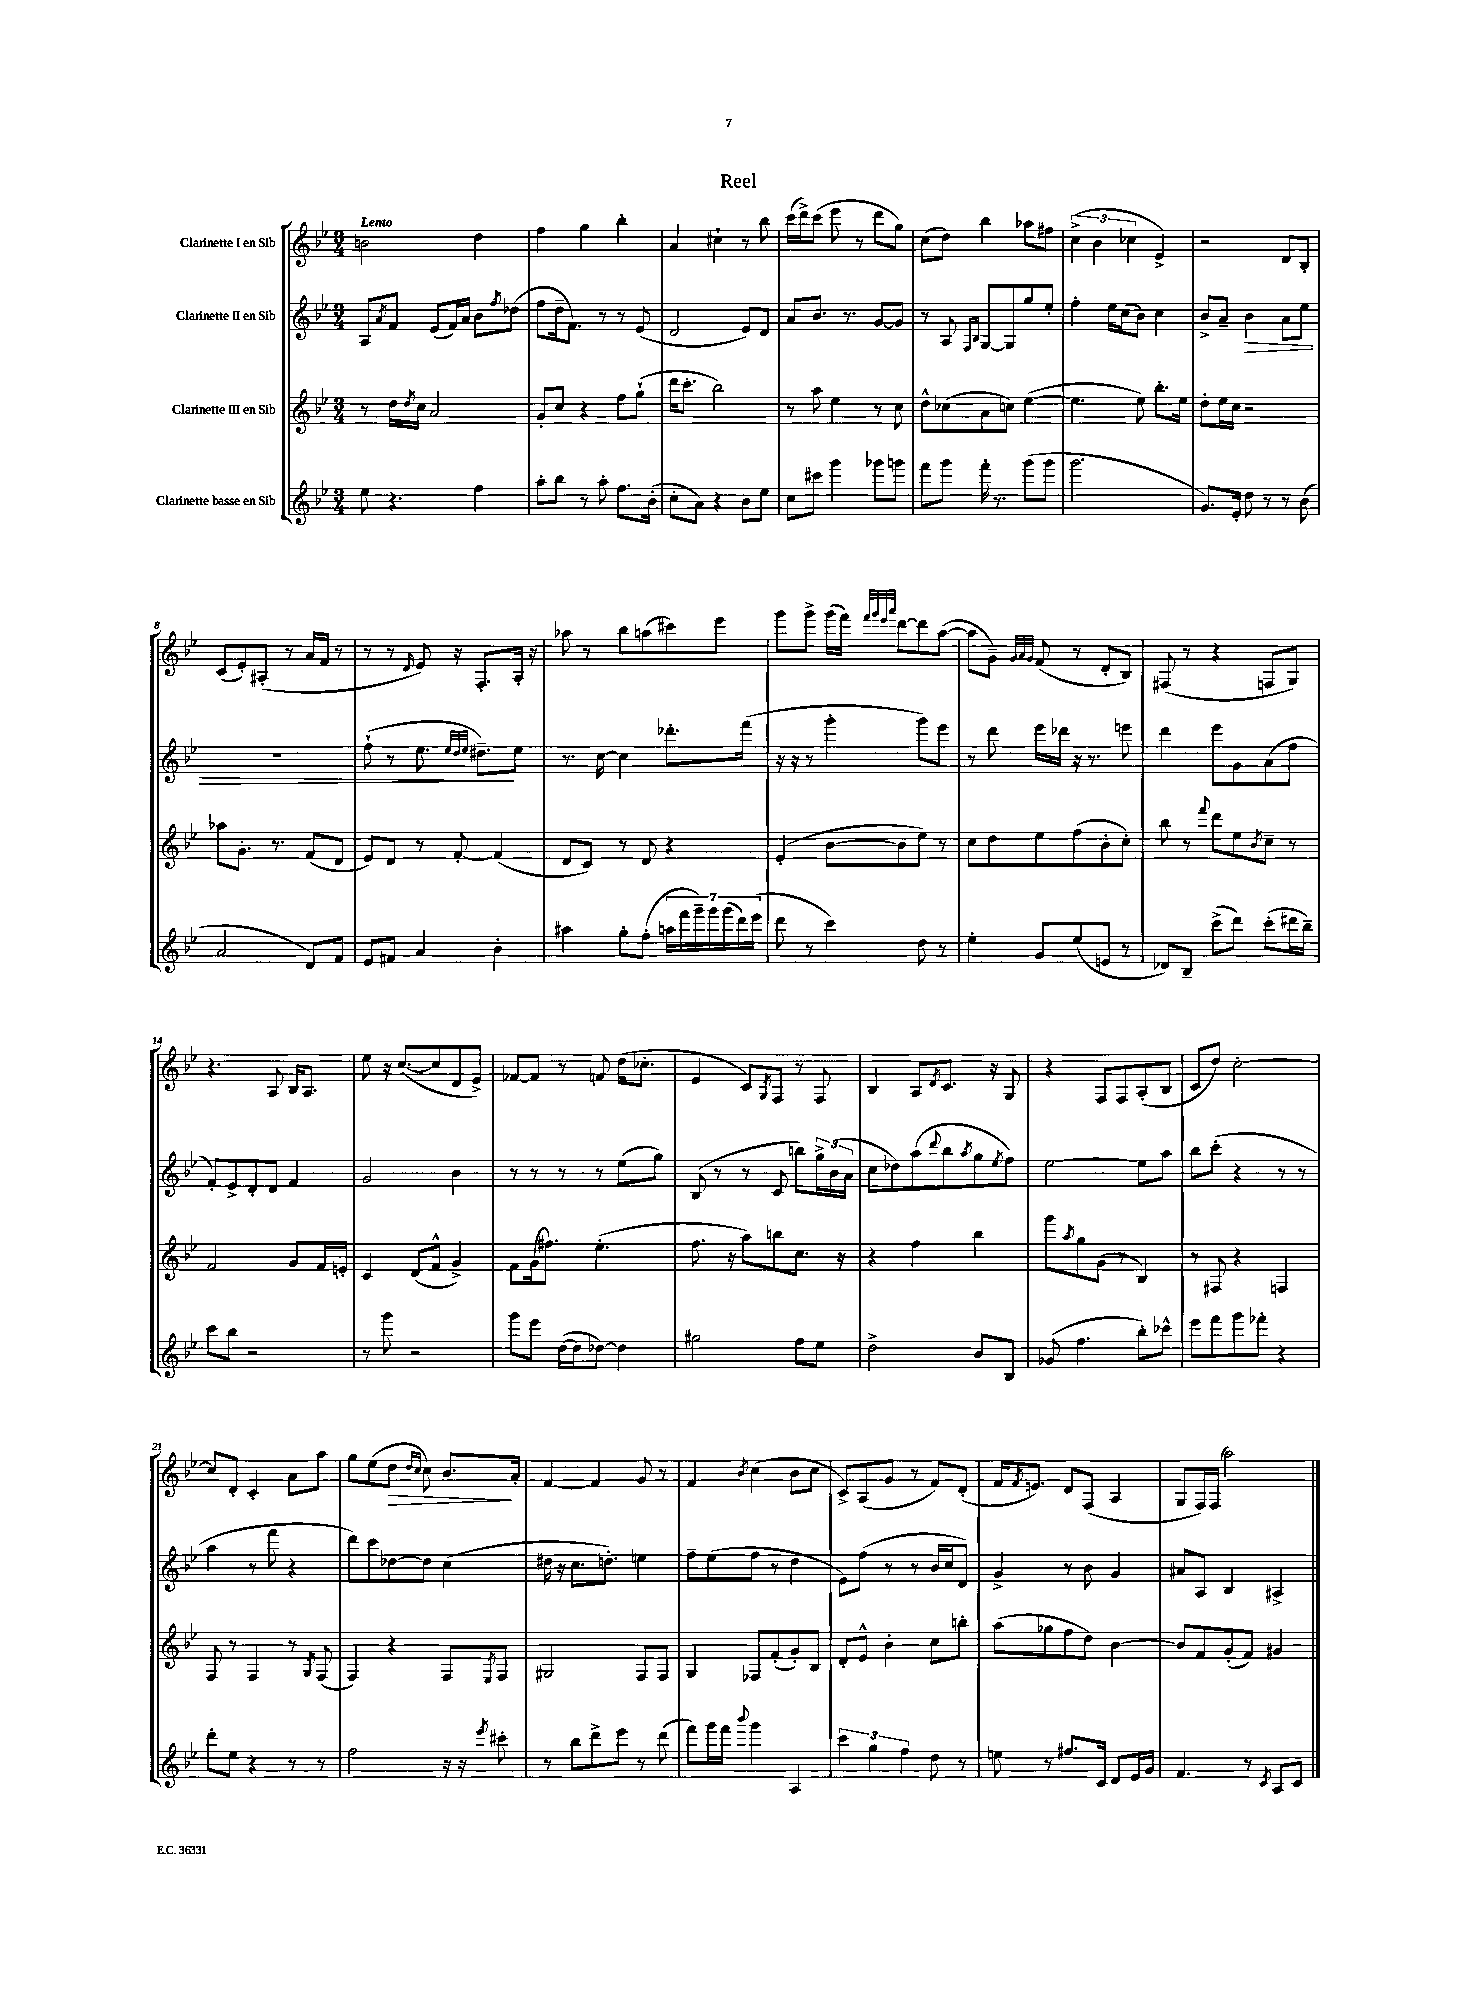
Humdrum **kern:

**kern	**kern	**kern	**kern
*staff4	*staff3	*staff2	*staff1
*clefG2	*clefG2	*clefG2	*clefG2
*k[b-e-]	*k[b-e-]	*k[b-e-]	*k[b-e-]
*M3/4	*M3/4	*M3/4	*M3/4
8ee-	8r	8A	2b
.	.	8qa	.
4.r	16dd	8f	.
.	8qdd	.	.
.	16cc	.	.
.	2a	(8e-	.
.	.	16f)	.
.	.	16a	.
4ff	.	8b-	4dd
.	.	8qff	.
.	.	(8dd-	.
=	=	=	=
8aa'	8g'	8ff	4ff
8bb-	8cc	16dd~	.
.	.	8.f)	.
8r	4r	.	4gg
8aa'	.	8r	.
8.ff	8ff	8r	4bb-'
.	(8gg`	(8e-	.
(16b-'	.	.	.
=	=	=	=
8cc'	16ddd	2d	4a
.	8.ccc'	.	.
8a)	.	.	.
4r	2bb-)	.	4cc#`
8b-	.	8e-)	8r
8ee-	.	8d	8bb-
=	=	=	=
8cc	8r	8a	(16ccc
.	.	.	16ddd^)
8ccc#	8aa	8.b-	(8ccc
4ggg	4ee-	.	8eee-
.	.	8.r	.
.	.	.	8r
8ggg-	8r	[8g	8ddd
8ggg	8cc	8g]	8gg)
=	=	=	=
8fff	8dd^^	8r	(8cc
8ggg	(8cc-	8A	8dd)
.	.	16qqF	.
.	.	16qqB-	.
16fff'	8a	[8G	4bb-
8.r	.	.	.
.	8cc)	8G]	.
(8ggg	([4ee-	8gg	8aa-
8ggg	.	8ee-'	8ff#
=	=	=	=
2.ggg	4.ee-]	4ff'	(6cc^
.	.	.	6b-
.	.	16ee-	.
.	.	(16cc	.
.	.	.	6cc-
.	8ee-)	8b-)	.
.	8.bb-'	4cc	4e-^)
.	16ee-	.	.
=	=	=	=
8.g)	8dd'	8b-^	2r
.	16ee-	8a~	.
16e-'	16cc	.	.
8dd	2r	4b-	.
8r	.	.	.
8r	.	8a	8d
(8b-	.	8ee-	8B-'
=	=	=	=
2a	8aa-	2.r	(8c
.	8.g'	.	8e-')
.	.	.	(8A#'
.	8.r	.	.
.	.	.	8r
8d)	(8f	.	16a
.	.	.	16f
8f	8d	.	8r
=	=	=	=
8e-	8e-)	(8ff`	8r
8f#	8d	8r	8r
.	.	.	16qqd
4a	8r	8.ee-	8e-)
.	[8f'	.	16r
.	.	32qqee-	.
.	.	32qqdd	.
.	.	32qqee-	.
.	.	8.dd#~)	8.F'
4b-'	(4f]	.	.
.	.	8ee-	16A'
.	.	.	16r
=	=	=	=
4aa#	8d	8.r	8aa-
.	8c)	.	8r
.	.	[16cc	.
8gg'	8r	4cc]	8bb-
(8ff'	8d	.	(8aa
28aa	4r	8.ddd-'	8ccc#)
28fff	.	.	.
28ggg~)	.	.	.
28ggg	.	.	.
.	.	.	8eee-
(28ggg	.	.	.
28ddd)	.	.	.
.	.	(16fff	.
(28eee-	.	.	.
=	=	=	=
8ddd	(4e-'	16r	8ggg
.	.	16r	.
8r	.	8r	8ggg^
4ccc)	[8b-	4ggg'	(16ggg
.	.	.	16fff)
.	.	.	32qqfff
.	.	.	32qqggg
.	.	.	32qqeee-
.	.	.	32qqaaa
.	8b-]	.	[8ddd
8dd	8ee-)	8ggg)	8ddd]
8r	8r	8eee-	([8aa
=	=	=	=
4ee-'	8cc	8r	8aa]
.	8dd	8ddd	8g~)
.	.	.	32qqg
.	.	.	32qqa
.	.	.	32qqg
8g	8ee-	16eee-	(8f
.	.	16ddd-	.
(8ee-	(8ff	16r	8r
.	.	8.r	.
8e	8b-'	.	8d'
8r	8cc')	8eee	8B-)
=	=	=	=
8d-)	8bb-	4ddd	(8F#
8B-~	8r	.	8r
.	8qqfff	.	.
(8ccc^	8ddd	8eee-	4r
8ddd)	8ee-	8g	.
.	8qb-	.	.
(8ccc'	8cc~	(8a	8F
16ddd#	8r	8ff	8G)
16bb-~)	.	.	.
=	=	=	=
8ccc	2f	8f')	4.r
8bb-	.	8e-^	.
2r	.	8d'	.
.	.	8d	8A
.	8g	4f	16B-
.	.	.	8.A
.	16f	.	.
.	16e'	.	.
=	=	=	=
8r	4c	2g	8ee-
8ggg	.	.	16r
.	.	.	([8.cc
2r	(8d	.	.
.	8f^^	.	8cc]
.	4g^)	4b-	8d
.	.	.	8e-^)
=	=	=	=
8ggg	8f	8r	[8f-
8eee-	(16g	8r	8f-]
.	8.ff#)	.	.
([16dd	.	8r	8r
16dd]	.	.	.
[8dd-)	(4.ee-'	8r	8f
4dd-]	.	(8ee-	(16dd
.	.	.	8.cc-'
.	.	8gg)	.
=	=	=	=
2gg#	8.ff	(8B-	4e-
.	.	8r	.
.	16r	.	.
.	8aa)	8r	8c)
.	.	.	8qG
.	8bb	8c	8F
8ff	8.cc	8bb)	8r
8ee-	.	24gg^	8F
.	.	(24b-	.
.	16r	.	.
.	.	24a	.
=	=	=	=
2dd^	4r	8cc	4B-
.	.	8dd-)	.
.	4ff	(8aa	8A
.	.	8qqddd	8qd
.	.	8bb-	8.c
.	.	8qaa	.
8b-	4bb-	8gg	.
.	.	.	16r
.	.	8qee-	.
8B-	.	8ff)	8G
=	=	=	=
(8g-	8ggg	[2ee-	4r
.	8qaa	.	.
4.ff	8gg	.	.
.	(8g	.	8F
.	8r	.	8F
8bb-')	4B-)	8ee-]	(8A'
8ccc-^^	.	8aa	8B-
=	=	=	=
8eee-	8r	8bb-	8c
8fff	8F#	(8ccc'	8dd)
8ggg	4r	4r	[2cc'
8fff-'	.	.	.
4r	4F	8r	.
.	.	8r	.
=	=	=	=
8ddd'	8F	4aa	8cc]
8ee-	8r	.	8d'
4r	4F	8r	4c'
.	.	8fff	.
8r	8r	4r	8a
.	8qG	.	.
8r	(8F	.	8aa
=	=	=	=
2ff	4F)	8ddd)	8gg
.	.	8ccc	(8ee-
.	4r	[8dd-	8dd
.	.	.	16qqdd
.	.	.	16qqcc
.	.	8dd-]	8cc)
16r	8F	(4cc	8.b-
16r	.	.	.
8qeee-	8qE-	.	.
8ccc#'	8F	.	.
.	.	.	16a'
=	=	=	=
8r	2G#	16dd#	[4f
.	.	16r	.
8bb-	.	8.cc	.
8ddd^	.	.	4f]
.	.	8.dd')	.
8eee-	.	.	.
8r	8F	4ee	8g
(8ddd	8F	.	8r
=	=	=	=
8fff)	4G	8ff~	4f
16ggg	.	(8ee-	.
16fff	.	.	.
8qqbbb-	.	.	8qb-
4ggg	8F-	8ff	(4cc
.	(8f'	8r	.
4A	8g')	4dd	8b-
.	8B-	.	8cc
=	=	=	=
6ccc	8d'	8e-)	8c^)
.	8e-^^	(8ff	(8A
6gg	.	.	.
.	4b-'	8r	8g
6ff	.	.	.
.	.	8r	8r
8dd	8cc	16b-	8f)
.	.	16cc	.
8r	8bb'	8d)	(8d'
=	=	=	=
8ee	(8aa	4g^	16f
.	.	.	8qf
.	.	.	8.e)
8r	8gg-	.	.
8.ff#	8ff	8r	8d
.	8dd)	8b-	(8F
16c	.	.	.
8d	[4b-	4g	4A
16e-	.	.	.
16g	.	.	.
=	=	=	=
4.f	8b-]	8a#	8G
.	8f	8A	16F)
.	.	.	(16F
.	(8g'	4B-	2aa)
8r	8f)	.	.
8qc	.	.	.
8A	4g#	4A#^	.
8c	.	.	.
==	==	==	==
*-	*-	*-	*-
